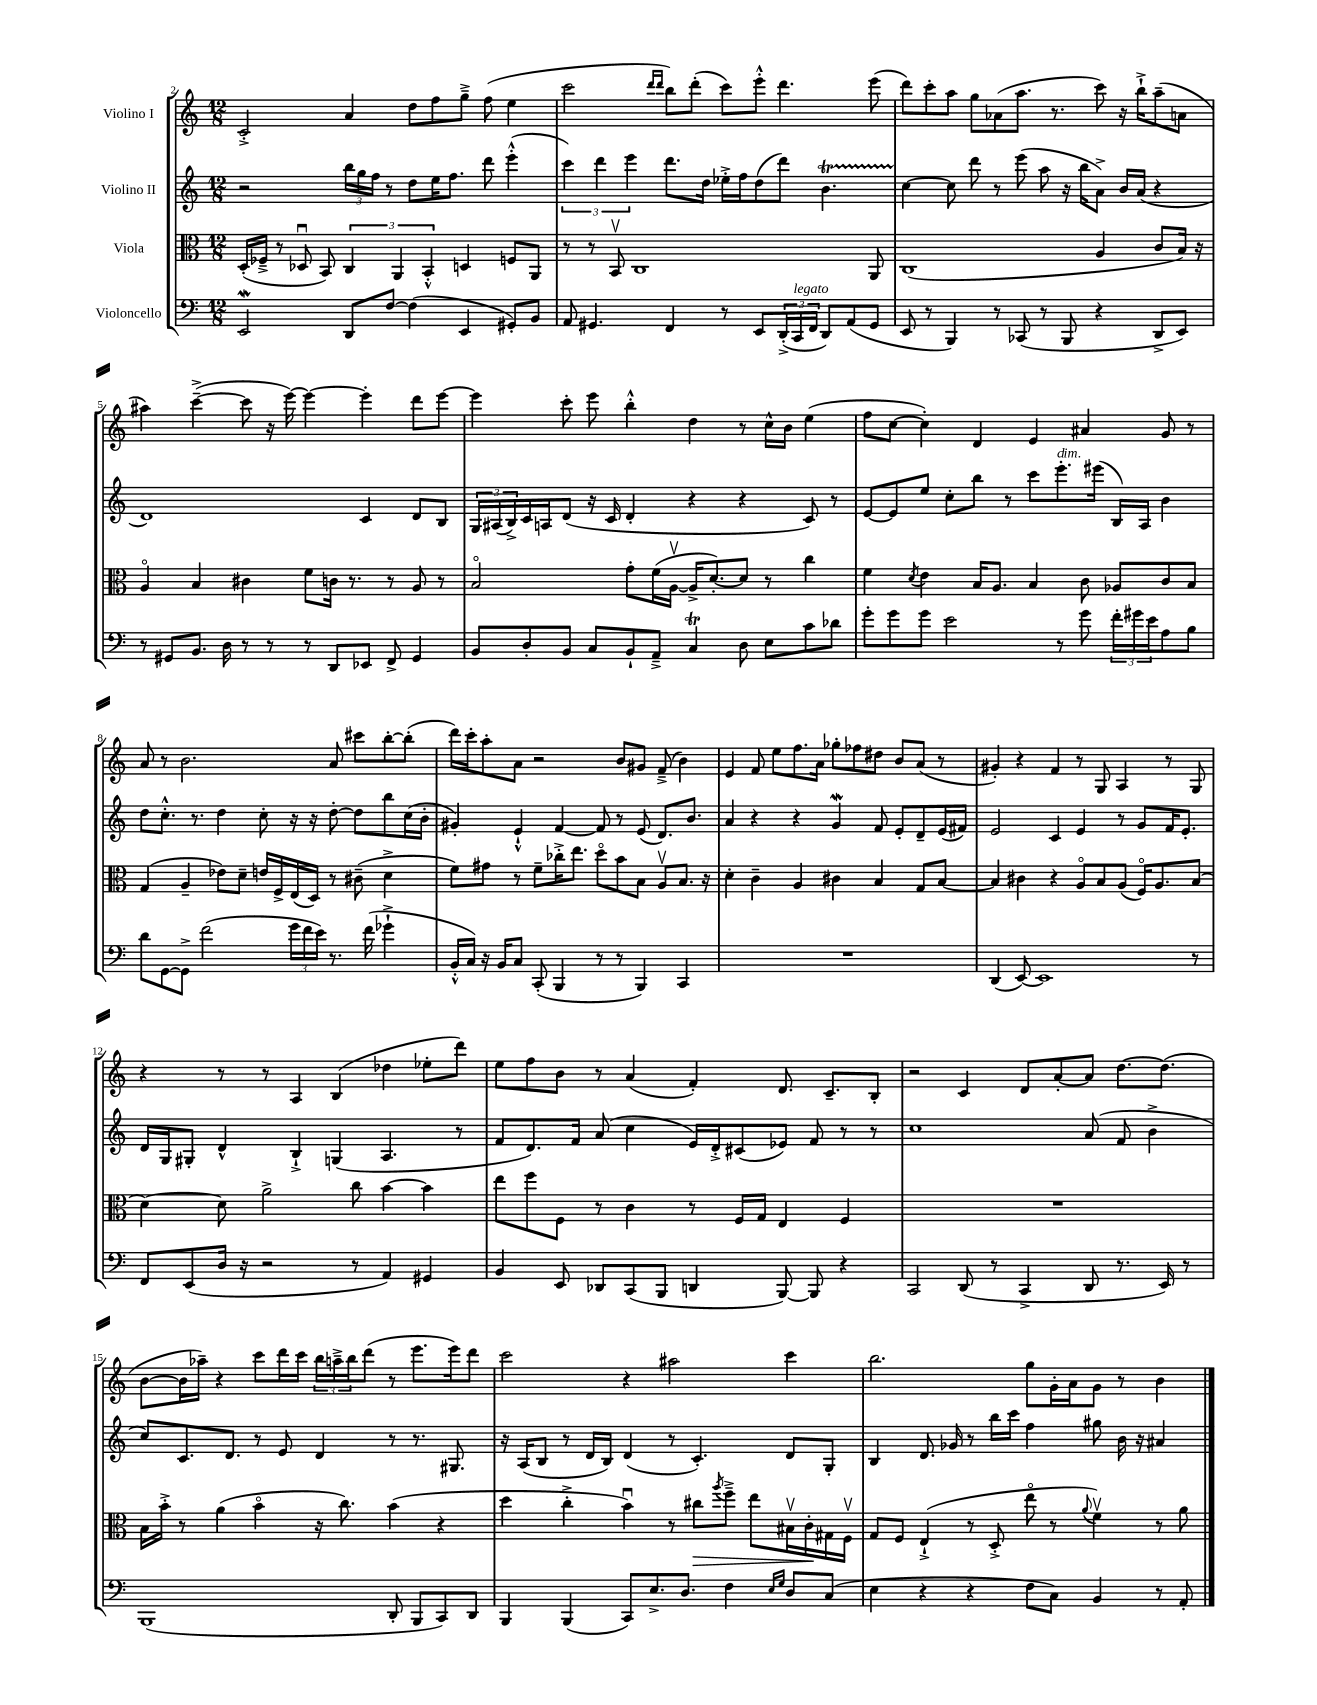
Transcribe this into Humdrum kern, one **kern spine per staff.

**kern	**kern	**kern	**kern
*staff4	*staff3	*staff2	*staff1
*clefF4	*clefC3	*clefG2	*clefG2
*k[]	*k[]	*k[]	*k[]
*M12/8	*M12/8	*M12/8	*M12/8
2EE/	(16D'/LL	2r	2c'^/
.	16F-~^/JJ	.	.
.	8r	.	.
.	8D-u/	.	.
.	8BB/)	.	.
8DD/L	6C/	24bb\LL	4a/
.	.	24gg\	.
.	.	24ff\JJ	.
[8F/J	.	8r	.
.	6AA/	.	.
(4F\]	.	8dd\L	8dd\L
.	6BB'^^/	.	.
.	.	16ee\K	8ff\
.	.	8.ff\J	.
4EE/	4D/	.	8gg~^\J
.	.	8ddd\	(8ff\
8GG#'/L)	8F/L	(4eee'^^\	4ee\
8BB/J	8AA/J	.	.
=	=	=	=
8AA/	8r	6ccc\)	2ccc\
4.GG#/	8r	.	.
.	.	6ddd\	.
.	8BBv/	.	.
.	.	6eee\	.
.	1C	.	.
.	.	.	16qqddd/LL
.	.	.	16qqddd/JJ
4FF/	.	8.ddd\L	8bb\L)
.	.	.	(8ddd'\J
.	.	16dd\Jk	.
8r	.	16ee-'^\LL	8ccc\L)
.	.	16ff\J	.
8EE/L	.	(8dd\	8eee'^^\J
(24DD'^/L	.	8ddd\J)	4.ddd\
24CC/	.	.	.
24FF/JJ	.	.	.
8DD/L)	.	4.b\	.
(8AA/	.	.	.
8GG#/J	8AA/	.	(8eee\
=	=	=	=
8EE/	(1C	[4cc\	8ddd\L)
8r	.	.	8ccc'\
4BBB/)	.	8cc\]	8aa\J
.	.	8ddd\	8gg\L
8r	.	8r	(8a-\
(8CC-/	.	(8eee\	8.aa\J
8r	.	8aa\	.
.	.	.	8.r
8BBB/	.	16r	.
.	.	16bb\LK	.
4r	4A/	8a^\J)	8ccc\)
.	.	16b/LL	16r
.	.	(16a/JJ	16bb`^\LK
8DD^/L	8c/L	4r	(8aa~\
8EE/J)	16B/Jk)	.	8a\J
.	16r	.	.
=	=	=	=
8r	4Ao/	1d)	4aa#\)
8GG#/L	.	.	.
8.BB/J	4B/	.	([4ccc~^\
16D\	.	.	.
8r	4c#\	.	8ccc\]
8r	.	.	16r
.	.	.	[16eee\)
8r	8f\L	.	4eee\_
8DD/L	16c\Jk	.	.
.	8.r	.	.
8EE-/J	.	4c/	4eee'\]
8FF^/	8r	.	.
4GG#/	8A/	8d/L	8ddd\L
.	8r	8B/J	[8eee\J
=	=	=	=
8BB/L	2Bo/	24G/LL	4eee\]
.	.	(24A#/	.
.	.	24B^/)	.
8D'/	.	16c/	.
.	.	16A/J	.
8BB/J	.	(8d/J	8ccc'\
8C/L	.	16r	8eee\
.	.	16c/	.
8BB`/	8g'\L	4d'/	4bb'^^\
8AA~^/J	(16f\L	.	.
.	[16Av\JJ	.	.
4C/	16A^/]LK	4r	4dd\
.	[8.d'/)	.	.
8D\	8d/]J	4r	8r
8E\L	8r	.	16cc^^\LL
.	.	.	16b\JJ
8c\	4cc\	8c/)	(4ee\
8d-\J	.	8r	.
=	=	=	=
8g'\L	4f\	[8e/L	8ff\L
8g\	.	8e/]	[8cc\J
.	8qd/	.	.
8g\J	4e\	8ee/J	4cc'\])
2e\	.	8cc'\L	.
.	16B/LK	8bb\J	4d/
.	8.A/J	.	.
.	.	8r	.
.	4B/	8ccc\L	4e/
8r	.	8.eee'\	.
8g\	8c\	.	4a#/
.	.	(16eee#\Jk	.
24f'\LL	8A-/L	16B/LL)	.
24g#\	.	.	.
.	.	16A/JJ	.
24e\J	.	.	.
8A\	8c/	4b\	8g/
8B\J	8B/J	.	8r
=	=	=	=
8d\L	(4G/	8dd\L	8a/
[8GG\	.	8.cc'^^\J	8r
8GG^\]J	4A~/	.	2.b\
.	.	8.r	.
(2f\	.	.	.
.	8e-\L)	4dd\	.
.	8d~\J	.	.
.	16e/LL	8cc'\	.
.	16F^/	.	.
24g\LL	(16E/	16r	.
24f\	.	.	.
.	16D/JJ)	16r	.
24e\JJ)	.	.	.
8.r	8r	[8dd'\	8a/
.	(8c#~\	8dd\]L	8ccc#\L
(16f\	.	.	.
4g-`^\	4d^\	8bb\	[8bb'\
.	.	(16cc\L	(8bb'\]J
.	.	16b'\JJ	.
=	=	=	=
16BB'^^/LL	8f\L)	4g#'/)	16ddd\LL)
16C/JJ)	.	.	16ccc'\J
16r	8g#\J	.	8aa'\
16BB/LK	.	.	.
8C/J	8r	4e`^^/	8a\J
(8CC'/	8f~\L	.	2r
4BBB/	16cc-'^\K	[4f/	.
.	8.ee\J	.	.
8r	8ddo\L	8f/]	.
8r	8b\	8r	8b/L
4BBB/)	8B\J	(8e/	8g#/J
.	8Av/L	8.d/L)	(8f~^/
4CC/	8.B/J	.	4b\)
.	.	8.b/J	.
.	16r	.	.
=	=	=	=
1.r	4d'\	4a/	4e/
.	4c~\	4r	8f/
.	.	.	8ee\L
.	4A/	4r	8.ff\
.	.	.	16a\Jk
.	4c#\	4g/	8gg-'\L
.	.	.	8ff-\
.	4B/	8f/	8dd#\J
.	.	8e'/L	8b/L
.	8G/L	8d~/	(8a/J
.	[8B/J	(16e/L	8r
.	.	16f#/JJ)	.
=	=	=	=
(4DD/	4B/]	2e/	4g#'/)
[8EE/)	4c#\	.	4r
1EE]	.	.	.
.	4r	4c/	4f/
.	8Ao/L	4e/	8r
.	8B/	.	8G/
.	(8A/J	8r	4A/
.	16Fo/LK)	8g/L	.
.	8.A/	.	.
.	.	16f/K	8r
.	.	8.e'/J	.
8r	(8B/J	.	8G/
=	=	=	=
8FF/L	[4d\)	16d/LL	4r
.	.	16G/J	.
(8EE/	.	8G#'/J	.
16D/Jk	8d\]	4d^^/	8r
16r	.	.	.
2r	2a^\	.	8r
.	.	4B`^/	4A/
.	.	(4G/	(4B/
8r	8cc\	.	.
4AA/)	[4b\	4.A/	4dd-\
4GG#/	4b\]	.	8ee-'\L
.	.	8r	8ddd\J)
=	=	=	=
4BB/	8ee\L	8f/L	8ee\L
.	8ff\	8.d/)	8ff\
8EE/	8F\J	.	8b\J
.	.	16f/Jk	.
8DD-/L	8r	(8a/	8r
(8CC/	4c\	4cc\	(4a/
8BBB/J	.	.	.
4DD/	8r	16e/LL)	4f'/)
.	.	16d'^/J	.
.	16F/LL	(8c#/	.
.	16G/JJ	.	.
[8BBB/)	4E/	8e-/J)	8.d/
8BBB/]	.	8f/	.
.	.	.	8.c~/L
4r	4F/	8r	.
.	.	8r	8B'/J
=	=	=	=
2CC/	1.r	1cc	2r
(8DD/	.	.	4c/
8r	.	.	.
4CC^/	.	.	8d/L
.	.	.	[8a'/
8DD/	.	(8a/	8a/]J
8.r	.	8f/	[8.dd\L
.	.	4b^\	.
16EE/)	.	.	(8.dd\]J
8r	.	.	.
=	=	=	=
(1BBB	16B\LL	8cc/L)	[8b\L
.	16b'^\JJ	.	.
.	8r	8.c/	16b\]L
.	.	.	16aa-~\JJ)
.	(4a\	.	4r
.	.	8.d/J	.
.	4bo\	8r	8ccc\L
.	.	8e/	16ddd\L
.	.	.	16ccc\JJ
.	16r	4d/	24bb\LL
.	.	.	24aa~^\
.	8.cc\)	.	.
.	.	.	24bb\J
.	.	.	(8ddd\J
8DD'/	(4b\	8r	8r
8BBB/L	.	8.r	8.eee\L
8CC/)	4r	.	.
.	.	8.G#/	16eee\k)
8DD/J	.	.	8ddd\J
=	=	=	=
4BBB/	4dd\	16r	2ccc\
.	.	(16A/LK	.
.	.	8B/J	.
(4BBB/	4cc'^\	8r	.
.	.	16d/LL	.
.	.	16B/JJ)	.
8CC/L)	4bu\)	(4d/	4r
8.E^/	.	.	.
.	8r	8r	2aa#\
8.D/J	.	.	.
.	8cc#\L	4.c'/)	.
.	8qaa/	.	.
4F\	8ff~^\J	.	.
.	8ee\L	.	.
16qqE/LL	.	.	.
16qqG/JJ	.	.	.
8D/L	16B#v\L	8d/L	4ccc\
.	16c'\	.	.
(8C/J	16G#\	8G'/J	.
.	16Fv\JJ	.	.
=	=	=	=
4E\	8G/L	4B/	2.bb\
.	8F/J	.	.
4r	(4E`^/	8.d/	.
.	.	16g-/	.
4r	8r	8r	.
.	8D'^/	16bb\LL	.
.	.	16ccc\JJ	.
8F\L	8eeo\	4ff\	8gg\L
8C\J)	8r	.	16g'\L
.	.	.	16a\J
.	8qqa/	.	.
4BB/	4fv\)	8gg#\	8g\J
.	.	16b\	8r
.	.	16r	.
8r	8r	4a#/	4b\
8AA'/	8a\	.	.
==	==	==	==
*-	*-	*-	*-
